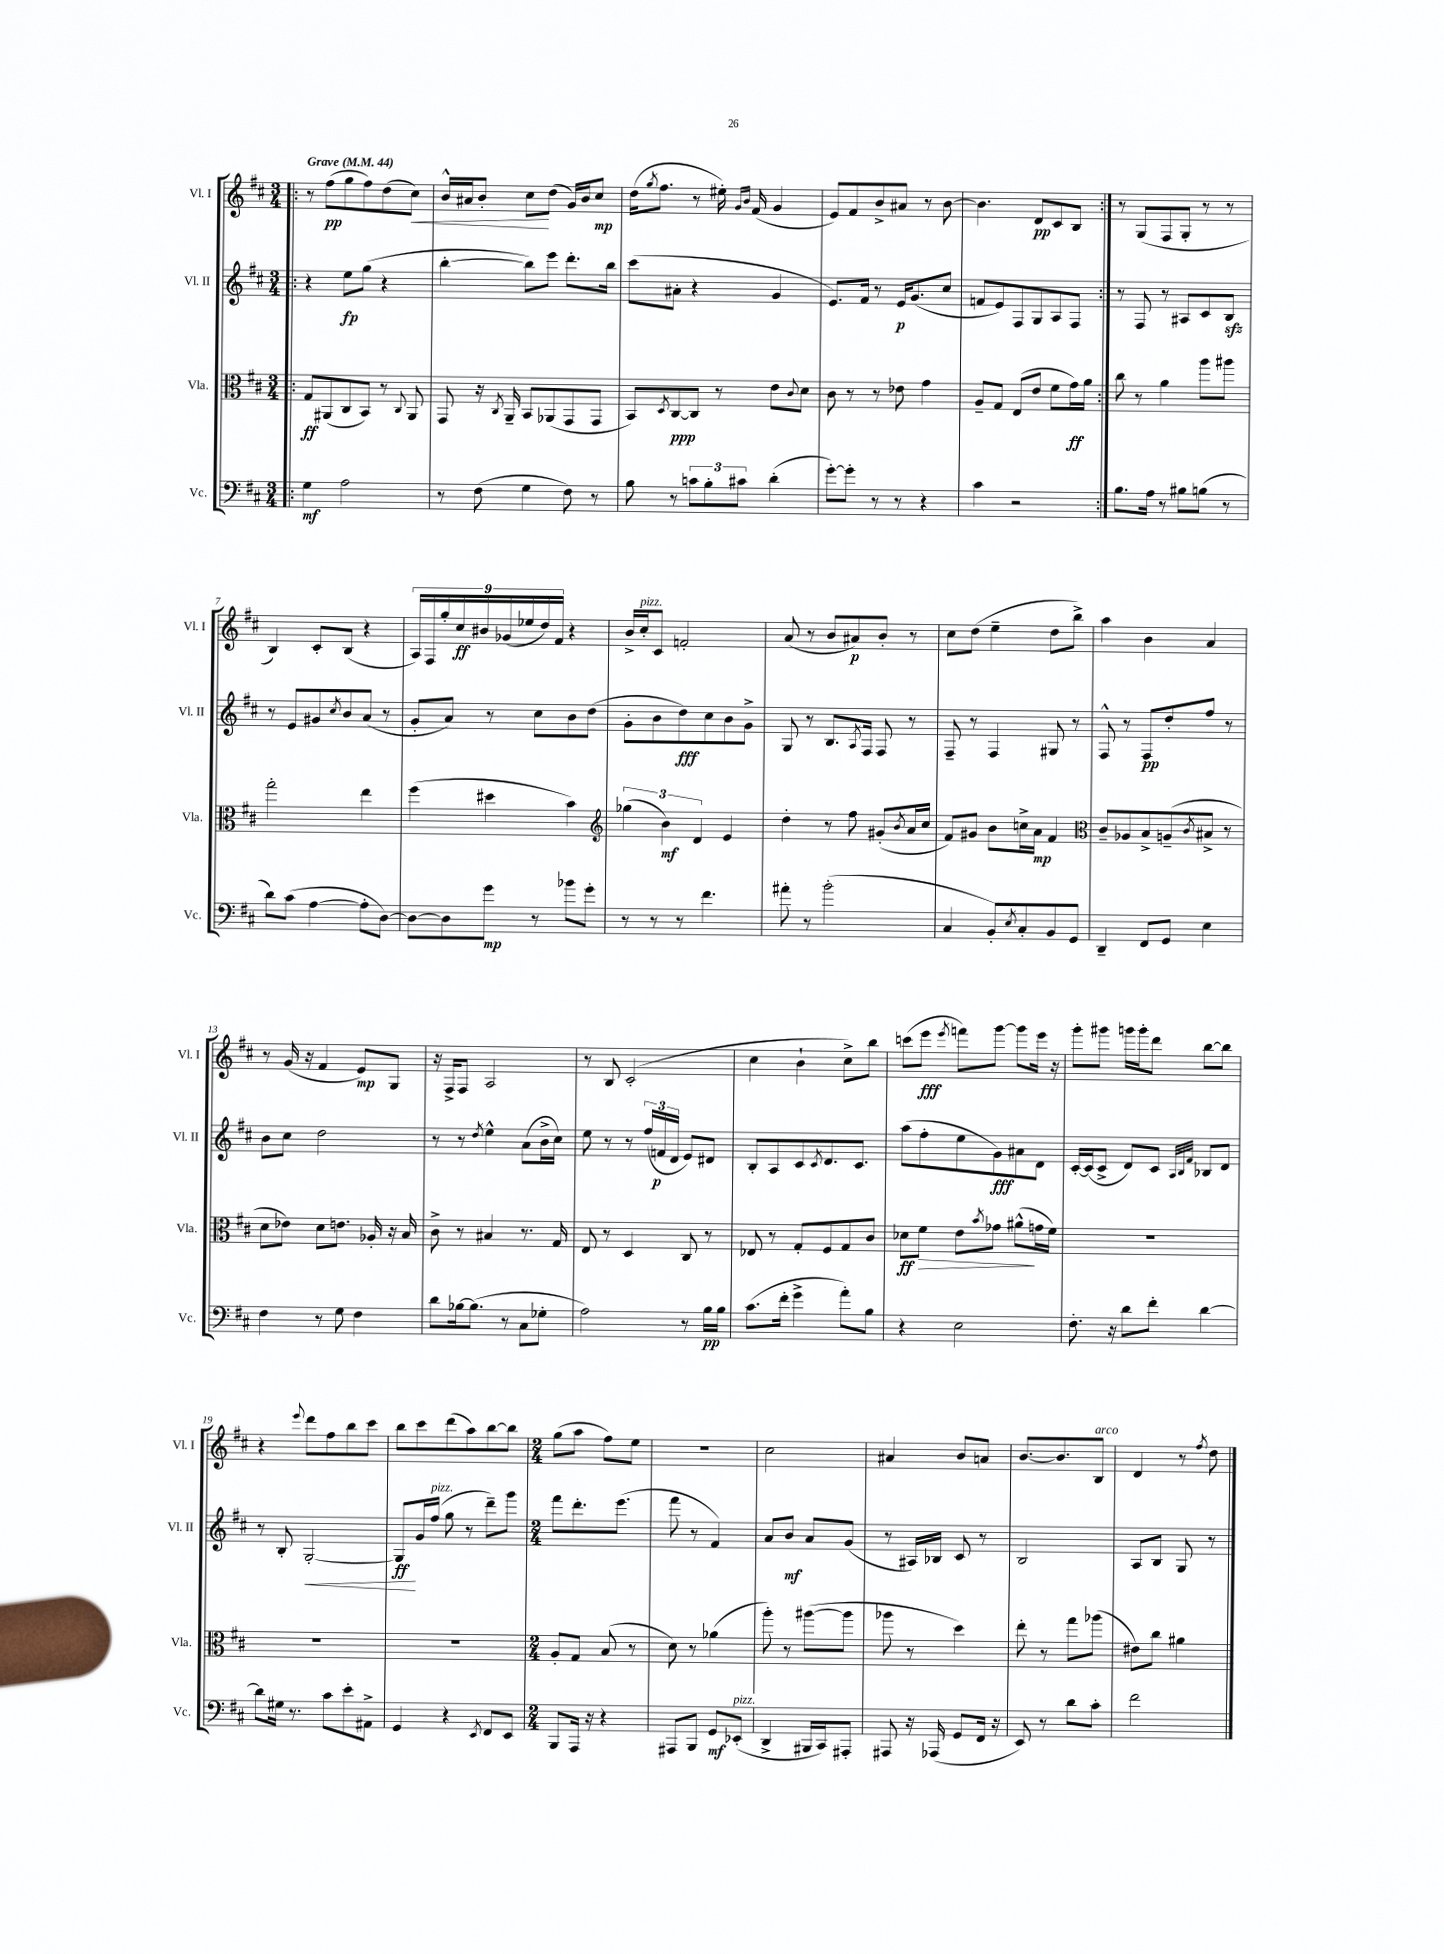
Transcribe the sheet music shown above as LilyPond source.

<<
\new StaffGroup <<
\new Staff = "s0" \with { instrumentName = "Vl. I" shortInstrumentName = "Vl. I" } {
    \clef treble \key d \major \numericTimeSignature \time 3/4 \tempo "Grave" 4 = 44
    \repeat volta 2 { \bar ".|:" r8 fis''8\pp( g''8 fis''8) d''8( cis''8\<) |
    b'16-^ ais'16 b'8-. cis''8\! d''8( g'16) b'16 cis''8\mp |
    d''16( \acciaccatura { g''8 } fis''8. r8 eis''16-.) \grace { g'16 b'16 } fis'16( g'4 |
    e'8) fis'8 b'8-> ais'8 r8 b'8~ |
    b'4. d'8\pp cis'8 b8 | }
    r8 g8( fis8 g8-. r8 r8 |
    b4) cis'8-. b8( r4 |
    \tuplet 9/8 { a16) fis16 g''16-. cis''16\ff bis'16 ges'16( ees''16 d''16) fis'16 } r4 |
    b'16-> cis''16-.^\markup { \italic "pizz." } cis'8 f'2-. |
    a'8( r8 b'8 ais'8\p) b'8-. r8 |
    cis''8 d''8( e''4-- d''8 b''8->) |
    a''4 b'4 a'4 |
    r8 g'16( r16 fis'4 e'8\mp) g8 |
    r16 fis16-> fis8 a2 |
    r8 b8 cis'2-.( |
    cis''4 b'4-! cis''8->) b''8 |
    c'''8( e'''8\fff \acciaccatura { e'''8 } f'''8) g'''8~ g'''8 e'''16 r16 |
    g'''8-. gis'''8 g'''16 g'''16-. d'''8 b''8~ b''8 |
    r4 \appoggiatura { e'''8 } d'''8 fis''8 b''8 cis'''8 |
    b''8 cis'''8 d'''8( a''8) b''8~ b''8 |
    \numericTimeSignature \time 2/4 g''8( a''8 fis''8) e''8 |
    R2 |
    cis''2 |
    ais'4 b'8 a'8 |
    b'8.~ b'8. b8^\markup { \italic "arco" } |
    d'4 r8 \acciaccatura { fis''8 } d''8 \bar "|." |
}
\new Staff = "s1" \with { instrumentName = "Vl. II" shortInstrumentName = "Vl. II" } {
    \clef treble \key d \major \numericTimeSignature \time 3/4
    \repeat volta 2 { \bar ".|:" r4 e''8\fp g''8( r4 |
    b''4~-. b''8) e'''8 d'''8.-. b''16 |
    cis'''8( ais'8-. r4 g'4 |
    e'8.) fis'16 r8 e'16\p g'8.( cis''8 |
    f'8 e'8) fis8 g8 a8 fis8 | }
    r8 fis8 r8 ais8 cis'8 b8\sfz |
    r8 e'8 gis'8 \acciaccatura { cis''8 } b'8 a'8( r8 |
    g'8-. a'8) r8 cis''8 b'8 d''8( |
    g'8-. b'8 d''8\fff) cis''8 b'8 g'8-> |
    g8 r8 b8. \acciaccatura { a8 } fis16 fis8 r8 |
    fis8-- r8 fis4 gis8 r8 |
    fis8-^ r8 fis8\pp d''8-. fis''8 r8 |
    b'8 cis''8 d''2 |
    r8 r8 \acciaccatura { d''8 } e''4-^ a'8( b'16-> cis''16) |
    e''8 r8 r8 \tuplet 3/2 { fis''16( f'16\p d'16 } e'8) dis'8 |
    b8-. a8 cis'8 \acciaccatura { cis'8 } d'8. cis'8. |
    a''8( fis''8-. e''8 g'8\fff) ais'8 d'8 |
    cis'16~-. cis'16( cis'8-> d'8) cis'8 \grace { a32 b32 fis'32 } bes8 d'8 |
    r8 b8-. g2~-.\< |
    g8\ff\! g'16 fis''16^\markup { \italic "pizz." }( g''8 r8 d'''8--) g'''8 |
    \numericTimeSignature \time 2/4 fis'''8 d'''8.-. e'''8.( |
    fis'''8 r8 fis'4) |
    a'8 b'8\mf a'8 g'8( |
    r8 ais16) bes16 cis'8 r8 |
    b2 |
    a8 b8 g8 r8 \bar "|." |
}
\new Staff = "s2" \with { instrumentName = "Vla." shortInstrumentName = "Vla." } {
    \clef alto \key d \major \numericTimeSignature \time 3/4
    \repeat volta 2 { \bar ".|:" g8\ff ais,8( cis8 b,8) r8 \appoggiatura { cis8 } ais,8 |
    g,8 r16 \acciaccatura { cis8 } a,16-- b,8 aes,8( g,8 g,8 |
    b,8) \acciaccatura { d8 } cis8~\ppp cis8 r8 e'8 \appoggiatura { cis'8 } d'8 |
    cis'8 r8 r8 ees'8 g'4 |
    a8-- g8 e8( e'8 fis'8 g'16\ff) a'16 | }
    cis''8 r8 a'4 a''8 ais''8 |
    g''2-. e''4 |
    fis''4( dis''4 b'4) |
    \clef treble \tuplet 3/2 { ges''4( b'4\mf) d'4 } e'4 |
    d''4-. r8 fis''8 gis'8-.( \acciaccatura { b'8 } a'16 cis''16 |
    fis'8) gis'8 b'8 c''16-> a'16\mp fis'4 |
    \clef alto cis'8-- aes8 b8-> a8--( \acciaccatura { cis'8 } bis8-> r8 |
    d'8 ees'8) d'8 e'8. aes16-. r16 b16 |
    cis'8-> r8 bis4 r8. g16 |
    e8 r8 d4 cis8 r8 |
    ees8 r8 g8-. fis8 g8 cis'8 |
    des'8\ff fis'8\> e'8 \acciaccatura { b'8 } ges'8 ais'8-^\!( g'16 fis'16) |
    R2. |
    R2. |
    R2. |
    \numericTimeSignature \time 2/4 a8-. g8 b8( r8 |
    d'8) r8 aes'4( |
    a''8-.) r8 ais''8~( ais''8 |
    aes''8 r8 d''4) |
    e''8-. r8 g''8 aes''8( |
    eis'8) cis''8 ais'4 \bar "|." |
}
\new Staff = "s3" \with { instrumentName = "Vc." shortInstrumentName = "Vc." } {
    \clef bass \key d \major \numericTimeSignature \time 3/4
    \repeat volta 2 { \bar ".|:" g4\mf a2 |
    r8 fis8( g4 fis8) r8 |
    b8 r8 \tuplet 3/2 { c'8 b8-. cis'8 } d'4-.( |
    g'8~-.) g'8-. r8 r8 r4 |
    cis'4 r2 | }
    b8. a16 r8 bis8 b8( r8 |
    d'8) cis'8( a4~ a8-. d8~) |
    d8~ d8 g'8\mp r8 bes'8 g'8-. |
    r8 r8 r8 fis'4. |
    ais'8-. r8 b'2-.( |
    cis4 b,8-.) \acciaccatura { e8 } cis8-. b,8 g,8 |
    d,4-- fis,8 g,8 e4 |
    fis4 r8 g8 fis4 |
    d'8 bes16~ bes8.( r8 cis8 ges8-. |
    a2) r8 b16\pp b16 |
    cis'8.( fis'16-. g'4-> a'8-.) b8 |
    r4 e2 |
    fis8.-. r16 d'8 fis'8-. d'4~ |
    d'8 gis16 r8. cis'8 e'8-. ais,8-> |
    g,4 r4 \acciaccatura { e,8 } fis,8 e,8 |
    \numericTimeSignature \time 2/4 b,,8 a,,16 r16 r4 |
    ais,,8 b,,8 g,8\mf ees,8-.^\markup { \italic "pizz." }( |
    d,4-> bis,,16 cis,16) ais,,8-. |
    ais,,8 r16 aes,,16( g,8 fis,16 r16 |
    e,8) r8 d'8 cis'8-. |
    fis'2 \bar "|." |
}
>>
>>
